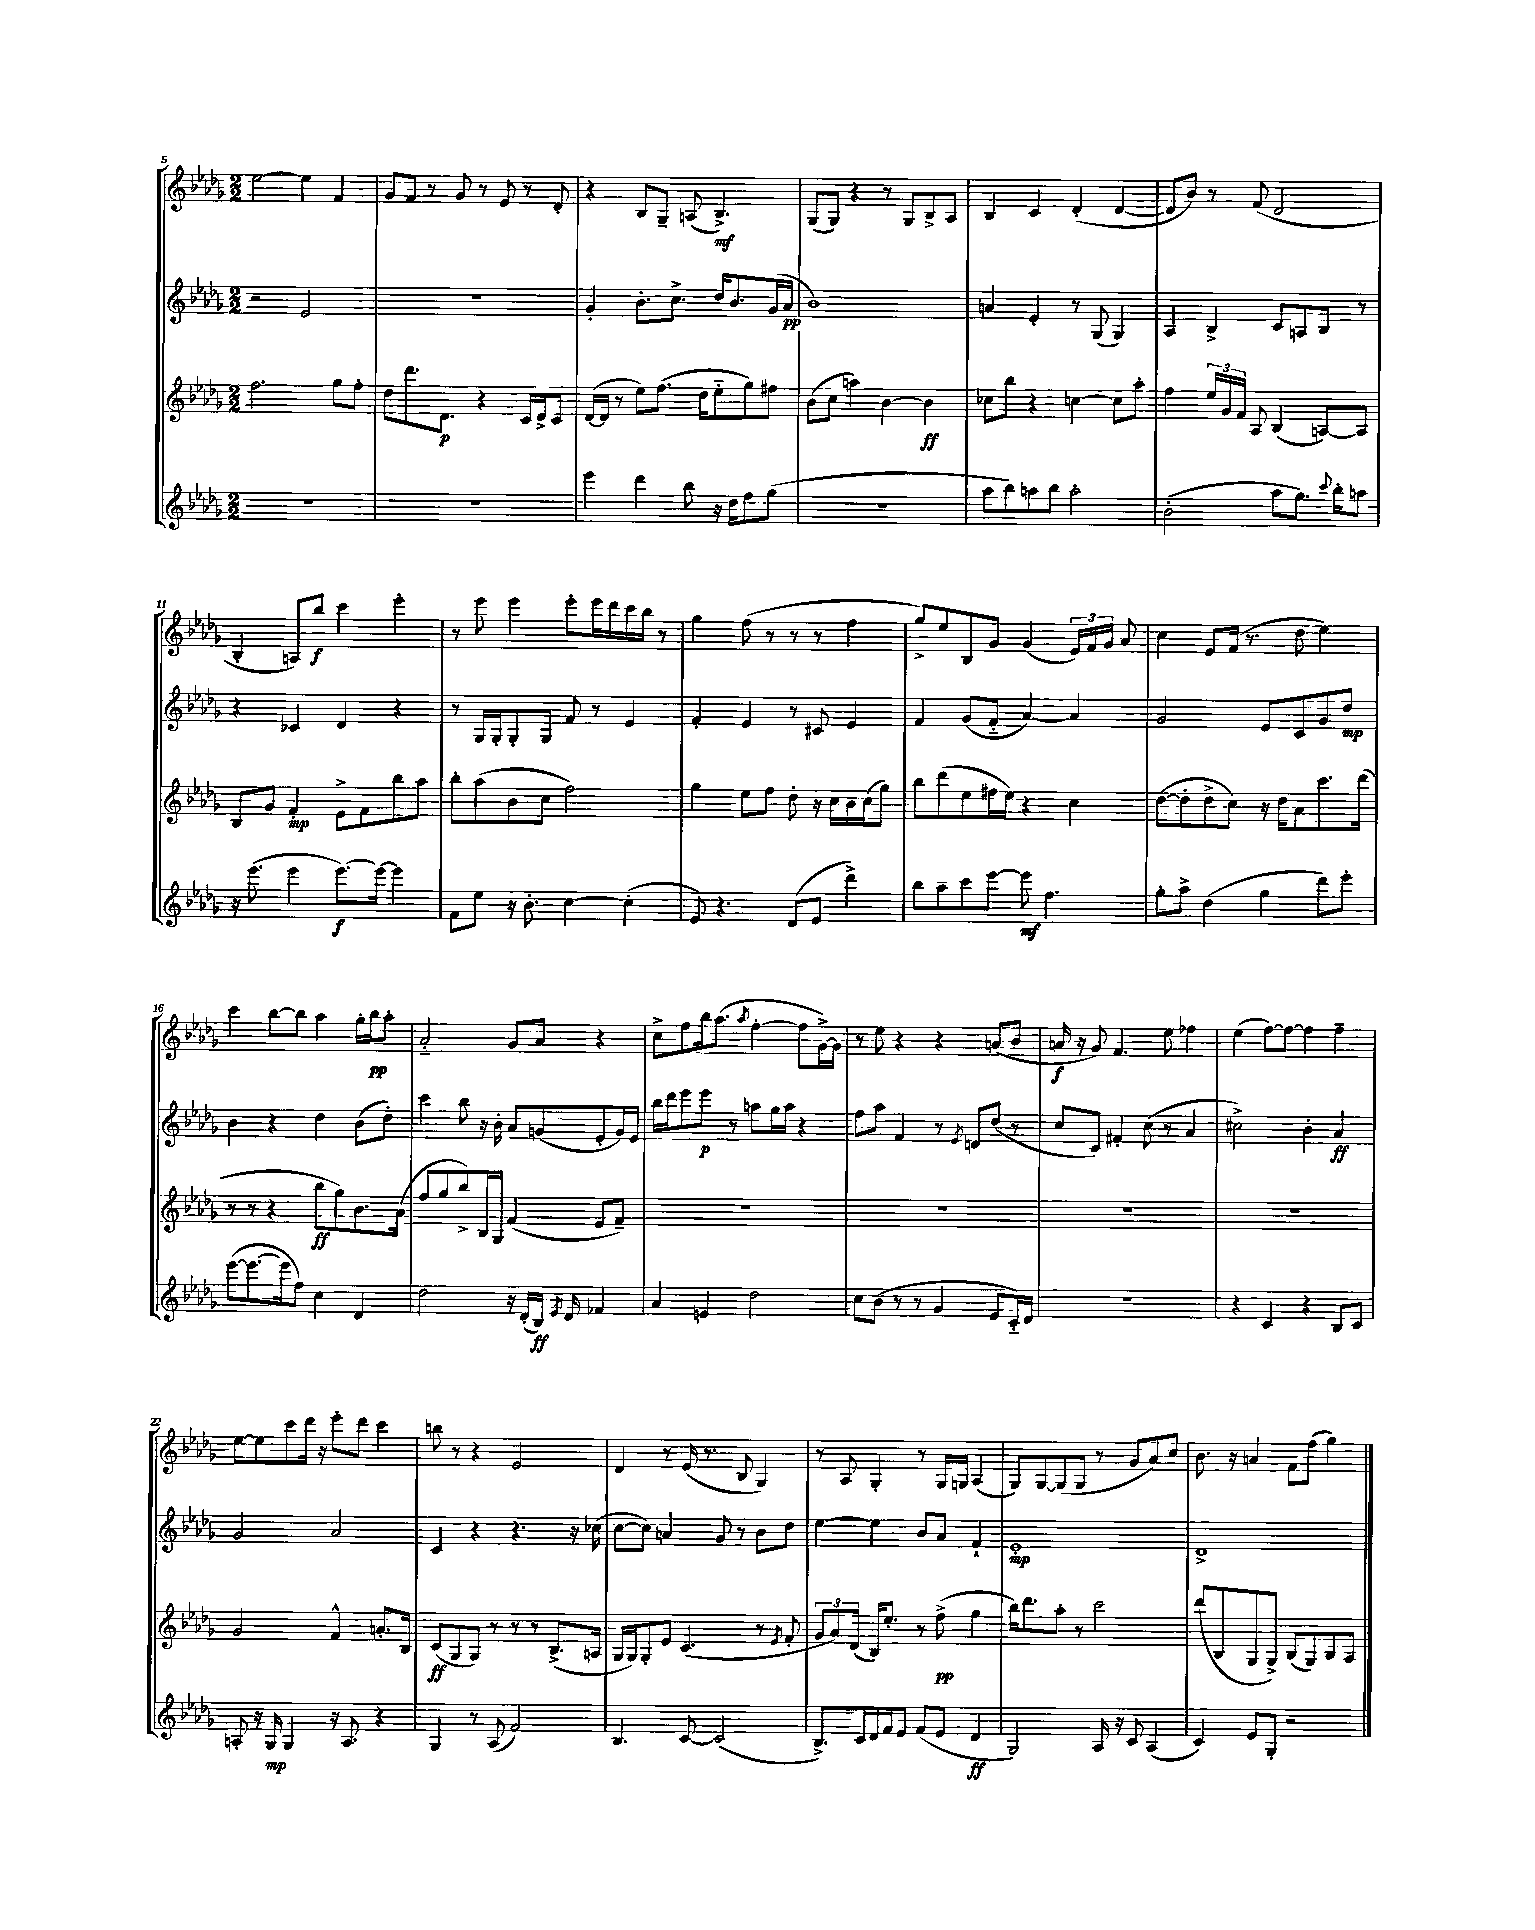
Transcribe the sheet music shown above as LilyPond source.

<<
\new StaffGroup <<
\new Staff = "s0" {
    \clef treble \key des \major \numericTimeSignature \time 2/2
    \autoBeamOff ees''2~ ees''4 f'4 |
    ges'8[ f'8] r8 ges'8 r8 ees'8 r8 des'8-. |
    r4 bes8[ ges8]-- a8( bes4.->\mf) |
    ges8[( ges8]) r4 r8 ges8[ bes8-> aes8] |
    bes4 c'4 des'4-.( des'4~ |
    des'8[ bes'8]) r8 f'8( des'2 |
    bes4-. a8[) bes''8]\f c'''4 ees'''4-. |
    r8 ees'''8 ees'''4 ees'''8[-. ees'''16 des'''16 c'''16 bes''16] r8 |
    ges''4 f''8( r8 r8 r8 f''4 |
    ges''8[->) ees''8 bes8 ges'8] ges'4( \tuplet 3/2 { ees'16[) f'16 ges'16] } aes'8 |
    c''4 ees'8[ f'16]( r8. des''8 ees''4) |
    c'''4 bes''8[~ bes''8] aes''4 ges''16[-. bes''16\pp aes''8]-. |
    aes'2-_ ges'8[ aes'8] r4 |
    c''8[-> f''8 bes''16 aes''8.]( \acciaccatura { aes''8 } f''4~-. f''8[ ges'16~->) ges'16] |
    r8 ees''8 r4 r4 a'8[( bes'8] |
    a'16\f r16 ges'8) f'4. ees''8 fes''4 |
    ees''4( f''8[~) f''8]~ f''4 f''4-- |
    ees''8[~ ees''8 c'''8 des'''16] r16 ees'''8[-. des'''8] c'''4 |
    b''8 r8 r4 ees'2 |
    des'4 r8 ees'16( r8. bes8 ges4) |
    r8 aes8 ges4-. r8 ges16[ g16] aes4( |
    ges8[) ges8~ ges8( ges8] r8 ges'8[ aes'8) c''8] |
    bes'8. r16 a'4 f'8[ f''8]( ges''4) \bar "|." |
}
\new Staff = "s1" {
    \clef treble \key des \major \numericTimeSignature \time 2/2
    \autoBeamOff r2 ees'2 |
    R1 |
    ges'4-. bes'8.[-. c''8.]-> des''16[ bes'8. ges'16( aes'16]\pp |
    bes'1) |
    a'4 ees'4-. r8 ges8( ges4) |
    aes4 bes4-> c'8[ a8 bes8] r8 |
    r4 ces'4 des'4 r4 |
    r8 ges16[ ges16-. ges8-. ges8] f'8 r8 ees'4 |
    f'4-. ees'4 r8 cis'8 ees'4 |
    f'4 ges'8[( f'8]-_ aes'4~) aes'4 |
    ges'2 ees'8[ c'8 ges'8 des''8]\mp |
    bes'4 r4 des''4 bes'8[( des''8]-.) |
    c'''4 bes''8 r16 bes'16-. aes'8[ g'8( ees'8-. g'16) ees'16] |
    bes''16[ des'''16 ees'''8 ees'''8]\p r8 a''8[ ges''16 a''16] r4 |
    f''8[ aes''8] f'4 r8 \acciaccatura { ees'8 } d'8[ des''8]( r8 |
    c''8[ c'8]) fis'4-. c''8( r8 aes'4 |
    cis''2->) bes'4-. aes'4\ff |
    ges'2 aes'2 |
    c'4 r4 r4. r16 ces''16( |
    c''8[~ c''8]) a'4 ges'8 r8 bes'8[ des''8] |
    ees''4~ ees''4 bes'8[ aes'8] f'4-! |
    ees'1-.\mp |
    des'1-> \bar "|." |
}
\new Staff = "s2" {
    \clef treble \key des \major \numericTimeSignature \time 2/2
    \autoBeamOff f''2. ges''8[ f''8]-. |
    des''8[ des'''8. des'8.]\p r4 c'16[ des'16-> c'8] |
    des'16[~( des'16] r8 ees''8[) f''8.]( des''16[ ees''8-_ ges''8) fis''8] |
    bes'8[( c''8] a''4) bes'4~ bes'4\ff |
    ces''8[ bes''8] r4 c''4~ c''8[ aes''8]-. |
    f''4 \tuplet 3/2 { ees''16[ ges'16 f'16] } aes8 bes4( a8[~) a8] |
    bes8[ ges'8] f'4-.\mp ees'8[-> f'8 bes''8 aes''8] |
    bes''8[-. aes''8( bes'8 c''8] f''2) |
    ges''4 ees''8[ f''8] des''8-. r16 c''16[ bes'16 c''16( ges''8]) |
    bes''8[ des'''8( ees''8 fis''16 ees''16]) r4 c''4 |
    des''8[~( des''8-. des''8-> c''8]) r16 des''16[ aes'8 c'''8. des'''16]( |
    r8 r8 r4 bes''8[\ff ges''8) bes'8. aes'16]( |
    f''8[ ges''8 bes''8->) bes16 ges16] f'4( ees'8[ f'8]--) |
    R1 |
    R1 |
    R1 |
    R1 |
    ges'2 f'4-^ a'8.[-. bes16] |
    c'8[\ff( ges8 ges8]) r8 r8 r8 bes8.[->( a16] |
    ges16[ ges16) ges8-. ees'8] c'4.( r8 \acciaccatura { ees'8 } f'8-. |
    \tuplet 3/2 { ges'8[ aes'8) des'8]( } bes16[) ees''8.]-. r8 f''8->\pp( ges''4 |
    bes''16[) des'''8. aes''8]-. r8 c'''2 |
    des'''8[( bes8 ges8 ges8]->) bes8[( ges8) bes8 aes8] \bar "|." |
}
\new Staff = "s3" {
    \clef treble \key des \major \numericTimeSignature \time 2/2
    \autoBeamOff R1 |
    R1 |
    ees'''4 des'''4 bes''8 r16 des''16[ f''8 ges''8]( |
    R1 |
    aes''8[ bes''8) a''8 bes''8] a''2-. |
    bes'2-.( aes''8[ ges''8.]) \appoggiatura { c'''8 } bes''16[-. a''8] |
    r16 ees'''8.( ees'''4 ees'''8.[~\f) ees'''16]~ ees'''4 |
    f'8[ ees''8] r16 bes'8.-. c''4~ c''4-.( |
    ees'8) r4. des'8[( ees'8] des'''4->) |
    bes''8[ aes''8-- c'''8 ees'''8]~ ees'''8\mf f''4. |
    ges''8[-. aes''8]-> des''4( ges''4 des'''8[) ees'''8]-. |
    ees'''8[~( ees'''8.~ ees'''16 f''8]) c''4 des'4 |
    des''2 r16 des'16[-.( bes16]\ff) \acciaccatura { ees'8 } des'16 fes'4 |
    aes'4 e'4 des''2 |
    c''8[ bes'8]( r8 r8 ges'4 ees'8[ c'16-_) des'16] |
    r1 |
    r4 c'4 r4 bes8[ c'8] |
    a8-. r16 ges16\mp ges4 r16 a8. r4 |
    ges4 r8 aes8( f'2) |
    bes4. c'8~ c'2( |
    bes8.[->) c'16 des'16 f'16 ees'8] f'8[( ees'8] des'4\ff |
    ges2) aes16 r16 c'8 aes4( |
    c'4) ees'8[ ges8]-. r2 \bar "|." |
}
>>
>>
\layout { \context { \Score currentBarNumber = #5 } }
